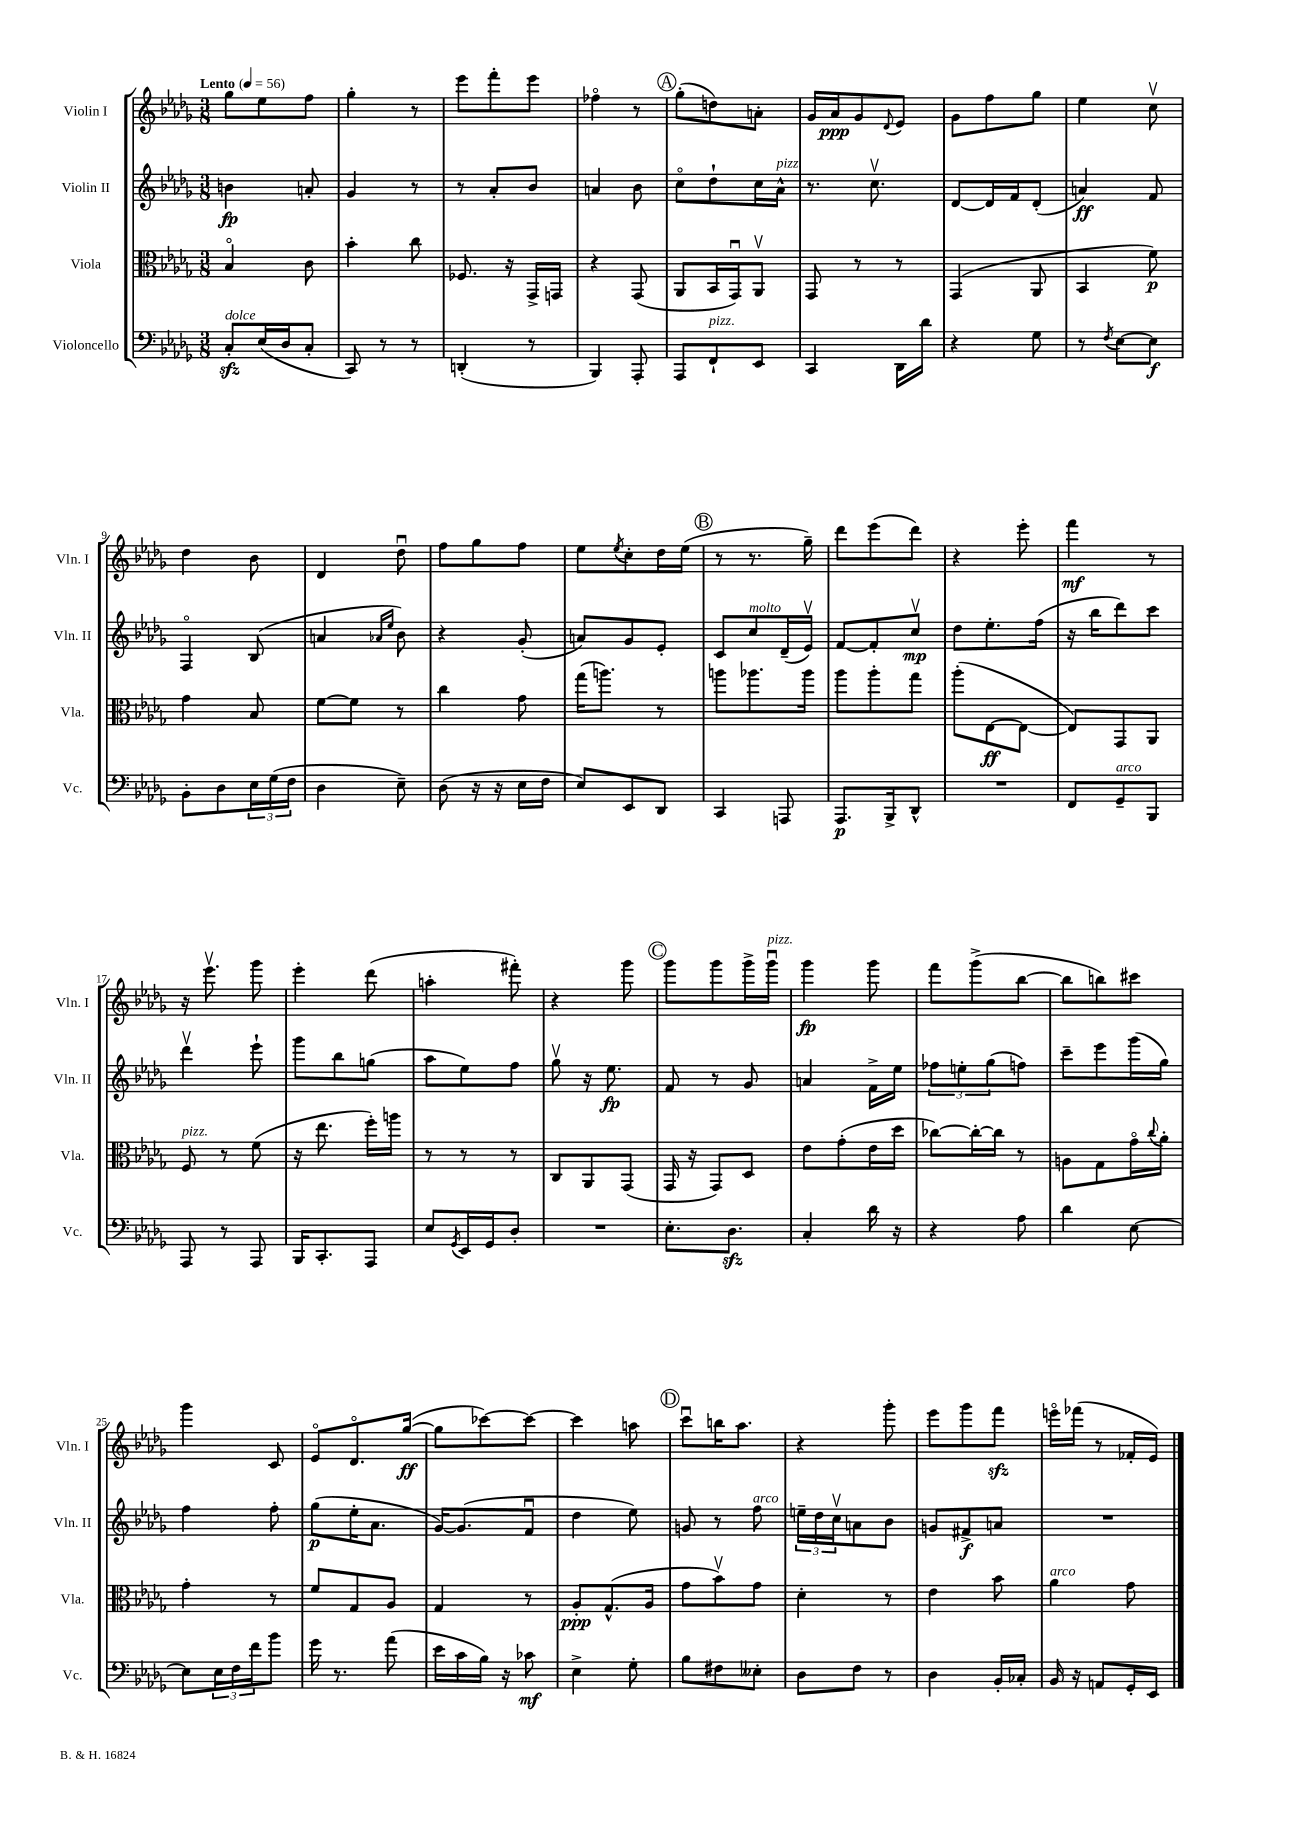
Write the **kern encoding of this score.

**kern	**kern	**kern	**kern
*staff4	*staff3	*staff2	*staff1
*clefF4	*clefC3	*clefG2	*clefG2
*k[b-e-a-d-g-]	*k[b-e-a-d-g-]	*k[b-e-a-d-g-]	*k[b-e-a-d-g-]
*M3/8	*M3/8	*M3/8	*M3/8
*MM56	*MM56	*MM56	*MM56
8C'	4B-o	4b	8gg-
(16E-	.	.	8ee-
16D-	.	.	.
8C'	8c	8a'	8ff
=	=	=	=
8CC)	4b-'	4g-	4gg-'
8r	.	.	.
8r	8cc	8r	8r
=	=	=	=
(4DD'	8.F-	8r	8eee-
.	.	8a-'	8fff'
.	16r	.	.
8r	16GG-^	8b-	8eee-
.	16GG	.	.
=	=	=	=
4BBB-)	4r	4a	4ff-o
8AAA-'	(8GG-	8b-	8r
=	=	=	=
8AAA-	8AA-	8cco	(8gg-'
8FF`	16BB-	8dd-`	8dd)
.	16GG-u)	.	.
8EE-	8AA-v	16cc	8a'
.	.	16a-^^	.
=	=	=	=
4CC	8GG-	8.r	16g-
.	.	.	16a-
.	8r	.	8g-
.	.	8.ccv	.
.	.	.	8qqd-
16DD-	8r	.	8e-
16d-	.	.	.
=	=	=	=
4r	(4GG-	[8d-	8g-
.	.	16d-]	8ff
.	.	16f	.
8G-	8AA-	(8d-'	8gg-
=	=	=	=
8r	4BB-	4a)	4ee-
8qF	.	.	.
[8E-	.	.	.
8E-]	8f)	8f	8ccv
=	=	=	=
8BB-'	4g-	4Fo	4dd-
8D-	.	.	.
24E-	8B-	(8B-	8b-
(24G-	.	.	.
24F	.	.	.
=	=	=	=
4D-	[8f	4a	4d-
.	8f]	.	.
.	.	16qqa-	.
.	.	16qqee-	.
8E-~)	8r	8b-)	8dd-u
=	=	=	=
(8D-	4cc	4r	8ff
16r	.	.	8gg-
16r	.	.	.
16E-	8g-	(8g-'	8ff
16F	.	.	.
=	=	=	=
8E-)	(16gg-	8a)	8ee-
.	8.aa)	.	.
.	.	.	8qee-
8EE-	.	8g-	8cc'
8DD-	8r	8e-'	16dd-
.	.	.	(16ee-
=	=	=	=
4CC	8aa	8c	8r
.	8.aa-	8cc	8.r
8AAA	.	(16d-~	.
.	16aa-	16e-v)	16gg-~)
=	=	=	=
8.AAA-	8aa-	[8f	8ddd-
.	8aa-'	8f']	(8eee-
16BBB-^	.	.	.
8DD-^^	8gg-	8ccv	8ddd-)
=	=	=	=
4.r	(8aa-'	8dd-	4r
.	[8E-	8.ee-'	.
.	8E-_	.	8eee-'
.	.	(16ff	.
=	=	=	=
8FF	8E-])	16r	4fff
.	.	16bb-	.
8GG-~	8GG-	8ddd-)	.
8BBB-	8AA-	8ccc	8r
=	=	=	=
8AAA-	8F	4ddd-v	16r
.	.	.	8.eee-v
8r	8r	.	.
8AAA-	(8f	8eee-`	8ggg-
=	=	=	=
16BBB-	16r	8ggg-	4eee-'
8.CC'	8.ee-	.	.
.	.	8bb-	.
8AAA-	16ff')	(8gg	(8ddd-
.	16aa	.	.
=	=	=	=
8E-	8r	8aa-	4aa'
8qGG-	.	.	.
16EE-	8r	8ee-)	.
16GG-	.	.	.
8D-'	8r	8ff	8fff#')
=	=	=	=
4.r	8C	8gg-v	4r
.	8AA-	16r	.
.	.	8.ee-	.
.	(8GG-	.	8ggg-
=	=	=	=
8.E-'	16GG-	8f	8ggg-
.	16r	.	.
.	8GG-)	8r	8ggg-
8.D-	.	.	.
.	8D-	8g-	16ggg-^
.	.	.	16ggg-u
=	=	=	=
4C'	8e-	4a	4ggg-
.	(8g-'	.	.
16d-	16e-	16f^	8ggg-
16r	16dd-	16ee-	.
=	=	=	=
4r	[8cc-)	12ff-	8fff
.	.	12ee'	.
.	16cc-'_	.	(8ggg-^
.	.	(12gg-	.
.	16cc-]	.	.
8A-	8r	8ff)	[8bb-
=	=	=	=
4d-	8A	8ccc~	8bb-]
.	8G-	8eee-	8bb)
[8E-	16g-o	(16ggg-	8ccc#
.	8qqcc	.	.
.	16a-'	16gg-)	.
=	=	=	=
8E-]	4g-'	4ff	4ggg-
24E-	.	.	.
24F	.	.	.
24f	.	.	.
8b-	8r	8ff'	8c
=	=	=	=
16g-	8f	(8gg-	8e-o
8.r	.	.	.
.	8G-	16ee-'	8.d-o
.	.	8.a-	.
(8a-	8A-	.	.
.	.	.	([16gg-
=	=	=	=
16e-	4G-	[16g-)	8gg-]
16c	.	(8.g-]	.
16B-)	.	.	[8ccc-)
16r	.	.	.
8c-	8r	8fu	8ccc-_
=	=	=	=
4E-^	8A-'	4dd-	4ccc-]
.	(8.G-^^	.	.
8G-'	.	8ee-)	8aa
.	16A-	.	.
=	=	=	=
8B-	8g-	8g	8cccu
8F#	8b-v)	8r	16bb
.	.	.	8.aa-
8E--'	8g-	8ff	.
=	=	=	=
8D-	4d-'	24ee~	4r
.	.	24dd-	.
.	.	24ccv	.
8F	.	8a	.
8r	8r	8b-	8ggg-'
=	=	=	=
4D-	4e-	8g	8eee-
.	.	8f#^	8ggg-
16BB-'	8b-	8a	8fff
16C-'	.	.	.
=	=	=	=
16BB-	4a-	4.r	16eeeo
16r	.	.	(16fff-
8AA	.	.	8r
16GG-'	8g-	.	16f-'
16EE-	.	.	16e-)
==	==	==	==
*-	*-	*-	*-
